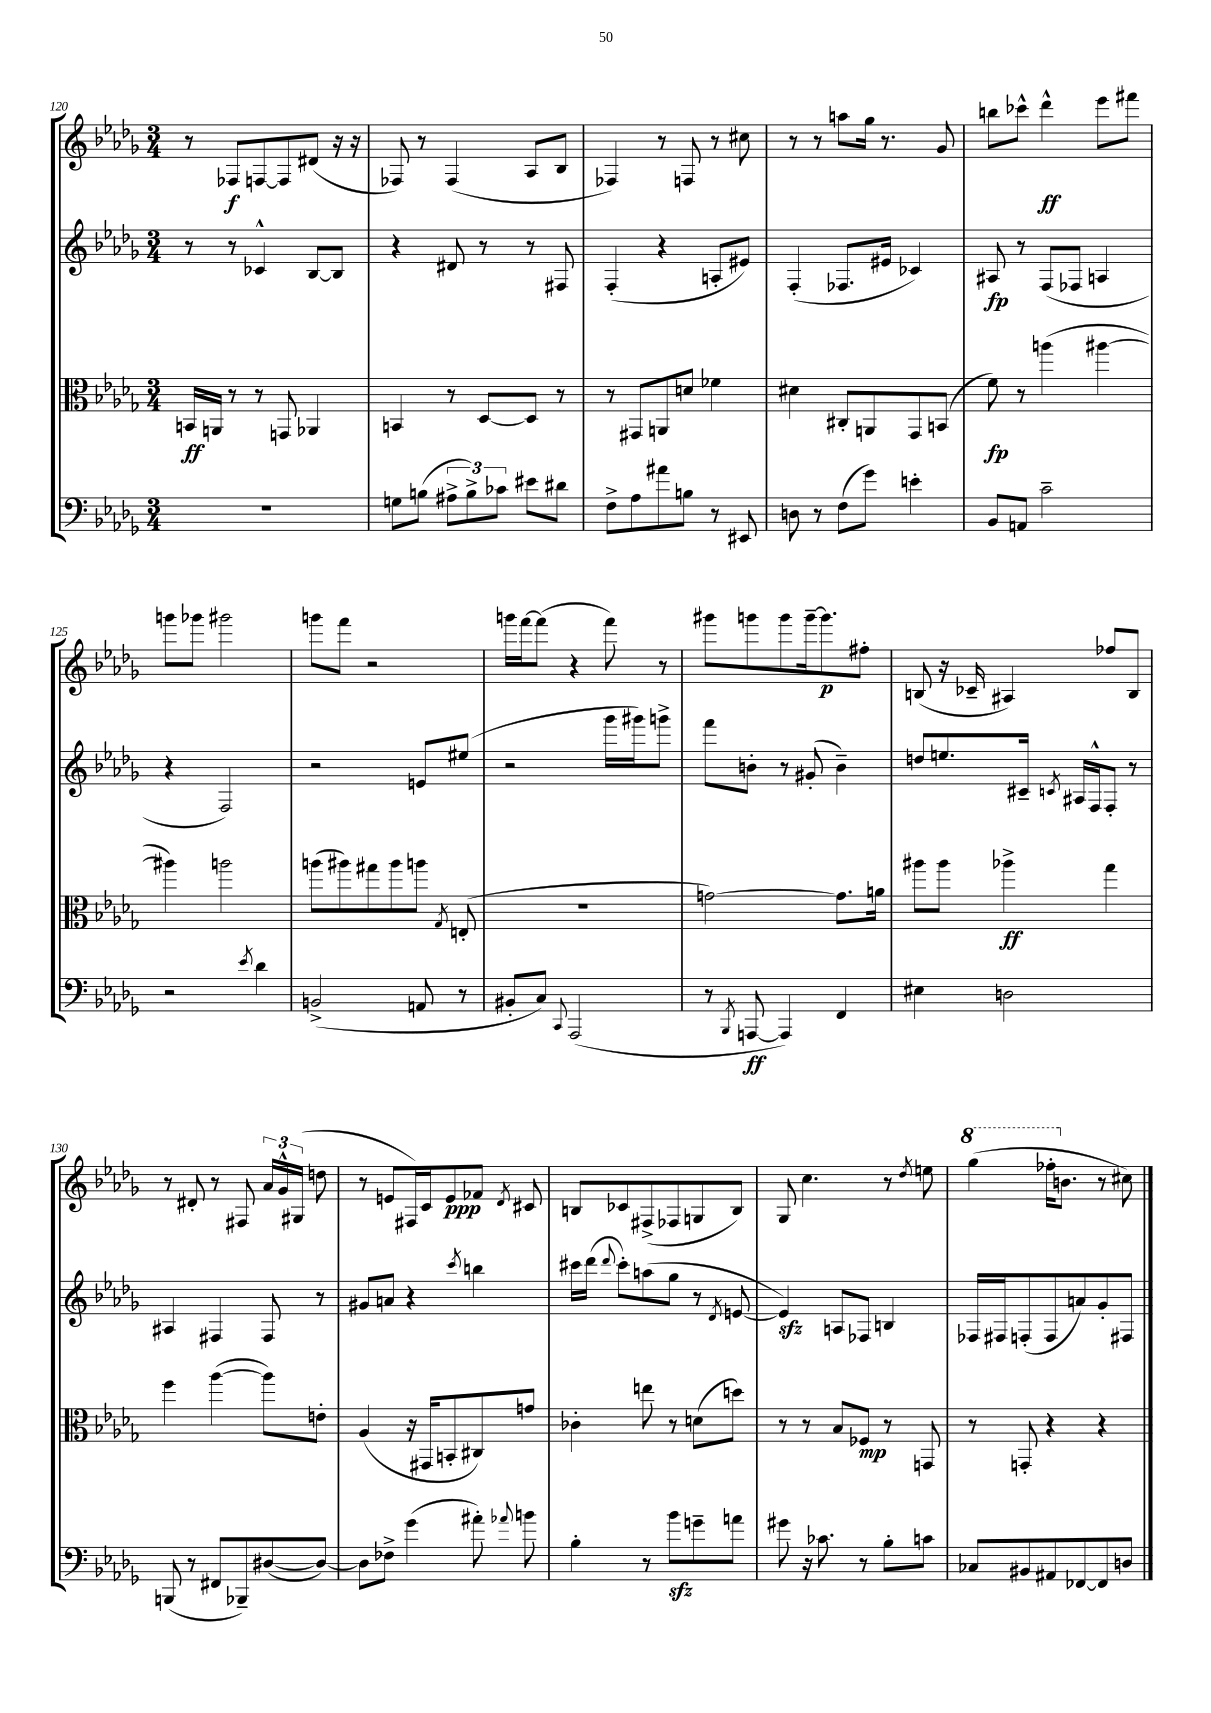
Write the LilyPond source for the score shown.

<<
\new StaffGroup <<
\new Staff = "s0" {
    \clef treble \key des \major \numericTimeSignature \time 3/4
    \autoBeamOff r8 fes8[\f f8~ f8 dis'8]( r16 r16 |
    fes8) r8 fes4( aes8[ bes8] |
    fes4) r8 f8 r8 cis''8 |
    r8 r8 a''8[ ges''16] r8. ges'8 |
    b''8[ ces'''8]-^ des'''4-^\ff ees'''8[ fis'''8] |
    g'''8[ ges'''8] gis'''2 |
    g'''8[ f'''8] r2 |
    g'''16[ f'''16~ f'''8]( r4 f'''8) r8 |
    gis'''8[ g'''8 g'''8 g'''16~-- g'''8.\p fis''8]-. |
    b8( r16 ces'16-- ais4) fes''8[ b8] |
    r8 dis'8-. r8 fis8 \tuplet 3/2 { aes'16[ ges'16-^ gis16]( } d''8 |
    r8 e'8[ fis16) c'16 e'8\ppp fes'8] \acciaccatura { des'8 } cis'8 |
    b8[ ces'8 fis8->( fes8 g8 b8]) |
    ges8 c''4. r8 \acciaccatura { des''8 } e''8 |
    \ottava #1 ges'''4( fes'''16[-. \ottava #0 b'8.] r8 cis''8) \bar "|." |
}
\new Staff = "s1" {
    \clef treble \key des \major \numericTimeSignature \time 3/4
    \autoBeamOff r8 r8 ces'4-^ bes8[~ bes8] |
    r4 dis'8 r8 r8 fis8 |
    f4-.( r4 a8[-. eis'8]) |
    f4-.( fes8.[ eis'16] ces'4) |
    ais8\fp r8 f8[( fes8] a4 |
    r4 f2) |
    r2 e'8[ eis''8]( |
    r2 ges'''16[ gis'''16) g'''8]-> |
    f'''8[ b'8]-. r8 gis'8-.( b'4--) |
    d''8[ e''8. cis'16]-- \acciaccatura { c'8 } ais16[ f16-^ f8]-. r8 |
    ais4 fis4 fis8 r8 |
    gis'8[ a'8] r4 \acciaccatura { c'''8 } b''4 |
    cis'''16[ des'''16]( \appoggiatura { des'''8 } cis'''8[-.) a''8( ges''8] r8 \acciaccatura { des'8 } e'8~ |
    e'4\sfz) a8[ fes8] b4 |
    fes16[ fis16 f8-.( f8 a'8) ges'8-. fis8] \bar "|." |
}
\new Staff = "s2" {
    \clef alto \key des \major \numericTimeSignature \time 3/4
    \autoBeamOff b,16[\ff a,16] r8 r8 g,8 aes,4 |
    b,4 r8 des8[~ des8] r8 |
    r8 gis,8[ a,8 d'8] fes'4 |
    dis'4 cis8[-. a,8 ges,8 b,8]( |
    f'8\fp) r8 a''4( ais''4~ |
    ais''4) a''2 |
    a''8[( ais''8) gis''8 ais''8 a''8] \acciaccatura { ges8 } e8-.( |
    R2. |
    g'2~) g'8.[ a'16] |
    ais''8[ ais''8] aes''4->\ff ges''4 |
    f''4 aes''4~( aes''8[) e'8]-. |
    aes4( r16 gis,16[ b,8-. cis8) g'8] |
    ces'4-. e''8 r8 d'8[( d''8]) |
    r8 r8 bes8[ fes8]\mp r8 g,8 |
    r8 g,8-. r4 r4 \bar "|." |
}
\new Staff = "s3" {
    \clef bass \key des \major \numericTimeSignature \time 3/4
    \autoBeamOff R2. |
    g8[ b8]( \tuplet 3/2 { ais8[-> b8->) ces'8] } eis'8[ dis'8] |
    f8[-> aes8 ais'8 b8] r8 eis,8 |
    d8 r8 f8[( ges'8]) e'4-. |
    bes,8[ a,8] c'2-- |
    r2 \acciaccatura { ees'8 } des'4 |
    b,2->( a,8 r8 |
    bis,8[-. c8]) \appoggiatura { c,8 } aes,,2( |
    r8 \acciaccatura { bes,,8 } a,,8~\ff a,,4) f,4 |
    eis4 d2 |
    b,,8( r8 fis,8[ bes,,8--) dis8~( dis8]~) |
    dis8[ fes8]-> ges'4( ais'8-.) \appoggiatura { aes'8 } b'8 |
    bes4-. r8 bes'8[\sfz g'8-- a'8] |
    gis'8 r16 ces'8. r8 bes8[-. c'8] |
    ces8[ bis,8 ais,8 fes,8~ fes,8 d8] \bar "|." |
}
>>
>>
\layout { \context { \Score currentBarNumber = #120 } }
